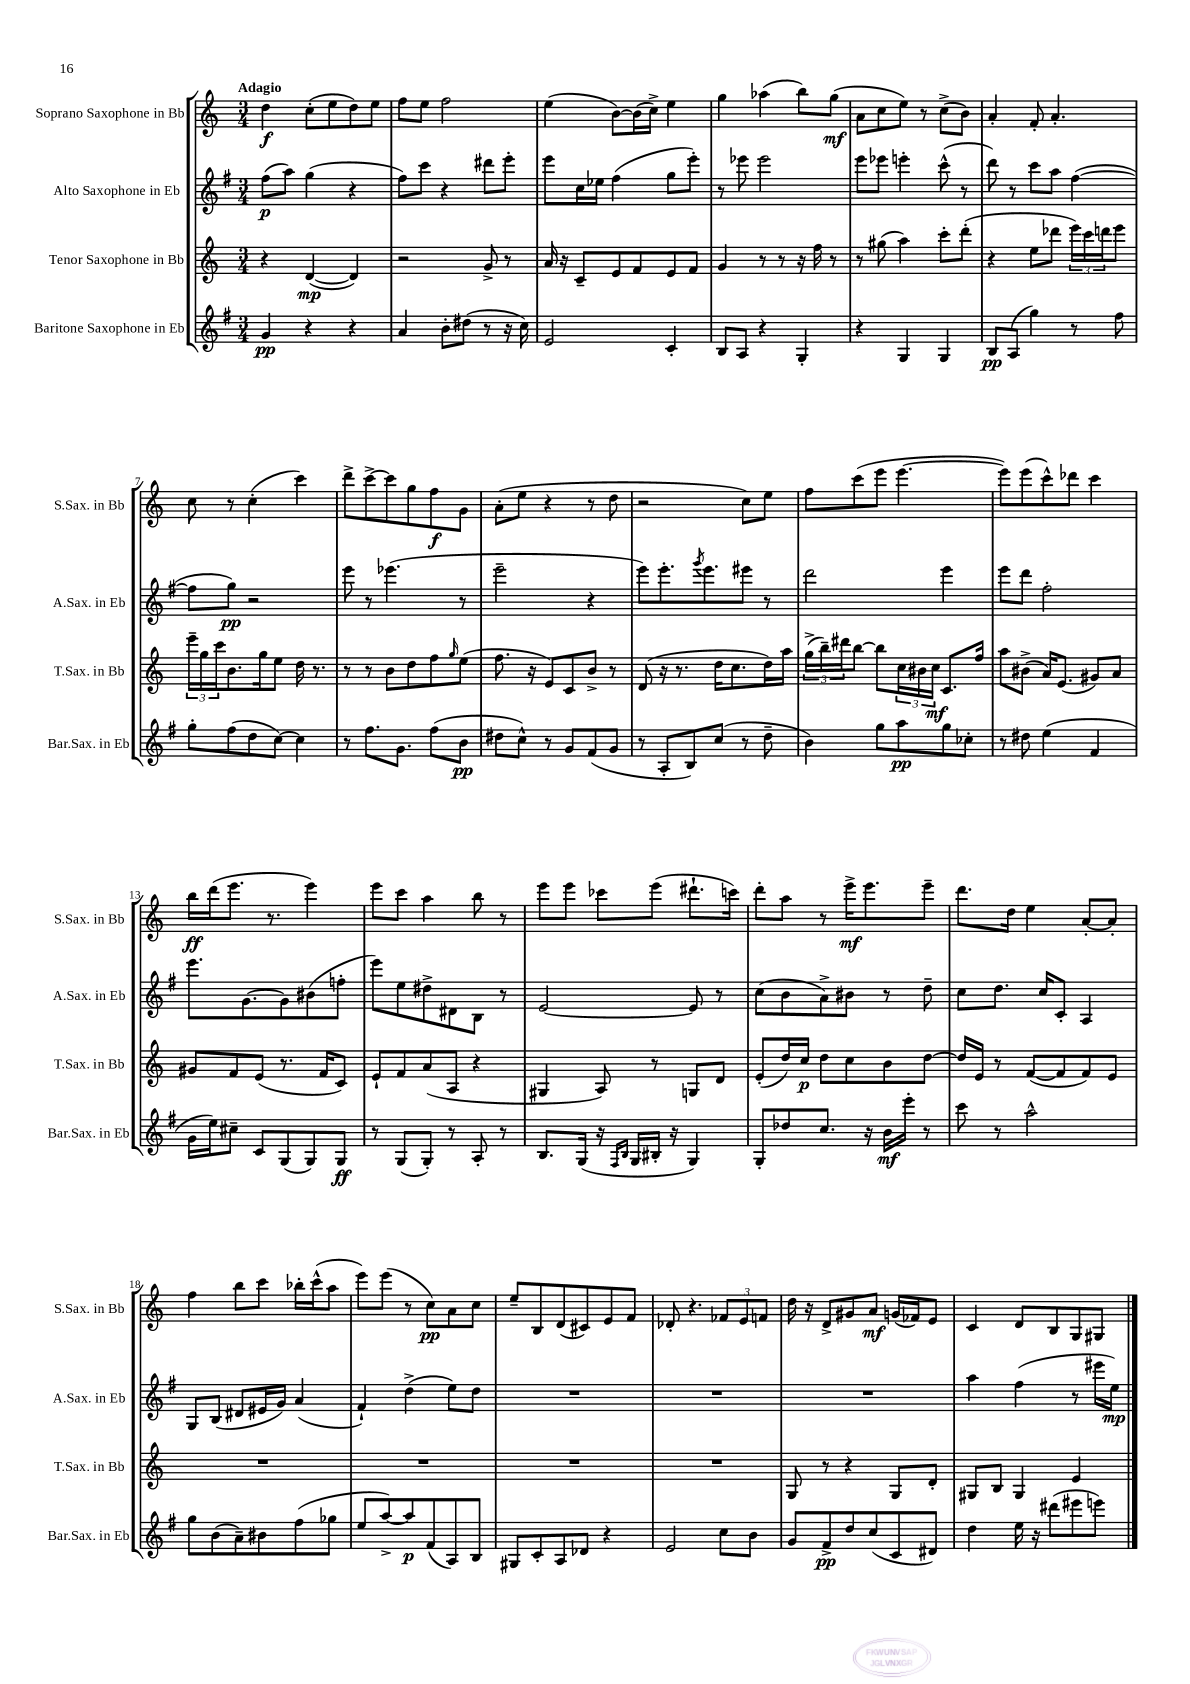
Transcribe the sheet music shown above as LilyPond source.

<<
\new StaffGroup <<
\new Staff = "s0" \with { instrumentName = "Soprano Saxophone in Bb" shortInstrumentName = "S.Sax. in Bb" } {
    \clef treble \key c \major \numericTimeSignature \time 3/4 \tempo "Adagio"
    d''4\f c''8-.( e''8 d''8) e''8 |
    f''8 e''8 f''2 |
    e''4( b'8~) b'16( c''16->) e''4 |
    g''4 aes''4( b''8) g''8\mf( |
    a'8 c''8 e''8) r8 c''8->( b'8) |
    a'4-. f'8-. a'4.-. |
    c''8 r8 c''4-.( c'''4) |
    d'''8-> c'''8~-> c'''8 g''8 f''8\f g'8 |
    a'8-.( e''8 r4 r8 d''8 |
    r2 c''8) e''8 |
    f''8 c'''8( e'''8 e'''4.~ |
    e'''8) e'''8( c'''8-^) des'''8 c'''4 |
    b''16\ff d'''16( e'''8. r8. e'''4) |
    e'''8 c'''8 a''4 b''8 r8 |
    e'''8 e'''8 ces'''8 e'''8( dis'''8.-! c'''16) |
    d'''8-. a''8 r8 e'''16->\mf e'''8. e'''8-- |
    d'''8. d''16 e''4 a'8~-. a'8-. |
    f''4 b''8 c'''8 bes''16-. c'''16-^( a''8 |
    e'''8) e'''8( r8 c''8\pp) a'8 c''8 |
    e''8-- b8 d'8( cis'8) e'8 f'8 |
    des'8-. r4. \tuplet 3/2 { fes'8 e'8 f'8 } |
    d''16 r16 d'8-> gis'8 a'8\mf g'16( fes'16) e'8 |
    c'4 d'8 b8 g8 gis8 \bar "|." |
}
\new Staff = "s1" \with { instrumentName = "Alto Saxophone in Eb" shortInstrumentName = "A.Sax. in Eb" } {
    \clef treble \key g \major \numericTimeSignature \time 3/4
    fis''8\p( a''8) g''4( r4 |
    fis''8) c'''8 r4 dis'''8 e'''8-. |
    e'''8 c''16 ees''16 fis''4( g''8 e'''8-.) |
    r8 ees'''8 ees'''2 |
    e'''8 ees'''8 e'''4-. c'''8-^( r8 |
    d'''8) r8 c'''8 a''8 fis''4~( |
    fis''8 g''8\pp) r2 |
    e'''8 r8 ees'''4.( r8 |
    e'''2-- r4 |
    e'''8) e'''8.-. \acciaccatura { g'''8 } e'''8. eis'''8 r8 |
    d'''2 e'''4 |
    e'''8 d'''8 fis''2-. |
    e'''8. g'8.~ g'8 bis'8( f''8-. |
    e'''8) e''8 dis''8-> dis'8 b8 r8 |
    e'2~ e'8 r8 |
    c''8( b'8 a'8->) bis'8 r8 d''8-- |
    c''8 d''8. c''16 c'8-. a4 |
    g8 b8( dis'8 eis'16 g'16) a'4( |
    fis'4-!) d''4->( e''8) d''8 |
    R2. |
    R2. |
    R2. |
    a''4 fis''4( r8 eis'''16 e''16\mp) \bar "|." |
}
\new Staff = "s2" \with { instrumentName = "Tenor Saxophone in Bb" shortInstrumentName = "T.Sax. in Bb" } {
    \clef treble \key c \major \numericTimeSignature \time 3/4
    r4 d'4~\mp( d'4) |
    r2 g'8-> r8 |
    a'16 r16 c'8-- e'8 f'8 e'8 f'8 |
    g'4 r8 r8 r16 f''16 r8 |
    r8 gis''8( a''4) c'''8-. d'''8-.( |
    r4 e''8 des'''8 \tuplet 3/2 { e'''16) c'''16 d'''16 } e'''8 |
    \tuplet 3/2 { e'''16-- g''16 c'''16 } b'8. g''16 e''8 d''16 r8. |
    r8 r8 b'8 d''8 f''8 \grace { g''16 } e''8( |
    f''8. r16 e'8) c'8 b'8-> r8 |
    d'8( r16 r8. d''16 c''8. d''16) a''16 |
    \tuplet 3/2 { g''16->( b''16--) dis'''16 } b''8~ b''8 \tuplet 3/2 { c''16 bis'16 c''16\mf } c'8. f''16 |
    a''8 bis'8->( a'16) e'8.( gis'8) a'8 |
    gis'8 f'8 e'8( r8. f'16 c'8) |
    e'8-! f'8 a'8( a8 r4 |
    gis4 a8) r8 g8 d'8 |
    e'8-.( d''16) c''16\p d''8 c''8 b'8 d''8~ |
    d''16 e'16 r8 f'8~( f'8 f'8) e'8 |
    R2. |
    R2. |
    R2. |
    R2. |
    g8 r8 r4 g8 d'8-. |
    gis8 b8 gis4 e'4 \bar "|." |
}
\new Staff = "s3" \with { instrumentName = "Baritone Saxophone in Eb" shortInstrumentName = "Bar.Sax. in Eb" } {
    \clef treble \key g \major \numericTimeSignature \time 3/4
    g'4\pp r4 r4 |
    a'4 b'8-. dis''8( r8 r16 c''16) |
    e'2 c'4-. |
    b8 a8 r4 g4-. |
    r4 g4 g4 |
    b8\pp a8( g''4) r8 fis''8 |
    g''8-. fis''8( d''8 c''8~) c''4 |
    r8 fis''8. g'8. fis''8( b'8\pp |
    dis''8 c''8-^) r8 g'8 fis'8( g'8 |
    r8 a8-. b8) c''8( r8 d''8-- |
    b'4) g''8 a''8\pp g''8 ces''8-. |
    r8 dis''8 e''4( fis'4 |
    g'16 e''16) cis''8-- c'8 g8( g8) g8\ff |
    r8 g8( g8-.) r8 a8-. r8 |
    b8. g16( r16 \grace { fis16 b16 } g16 bis16-. r16 g4) |
    g8-. des''8 c''8. r16 b'16\mf e'''16-. r8 |
    c'''8 r8 a''2-^ |
    g''8 b'8( a'8--) bis'8 fis''8( ges''8 |
    e''8 a''8~->) a''8\p fis'8( a8) b8 |
    gis8 c'8-. a8 des'8 r4 |
    e'2 c''8 b'8 |
    g'8 fis'8->\pp d''8 c''8( c'8 dis'8) |
    d''4 e''16 r16 dis'''8( eis'''8 e'''8) \bar "|." |
}
>>
>>
